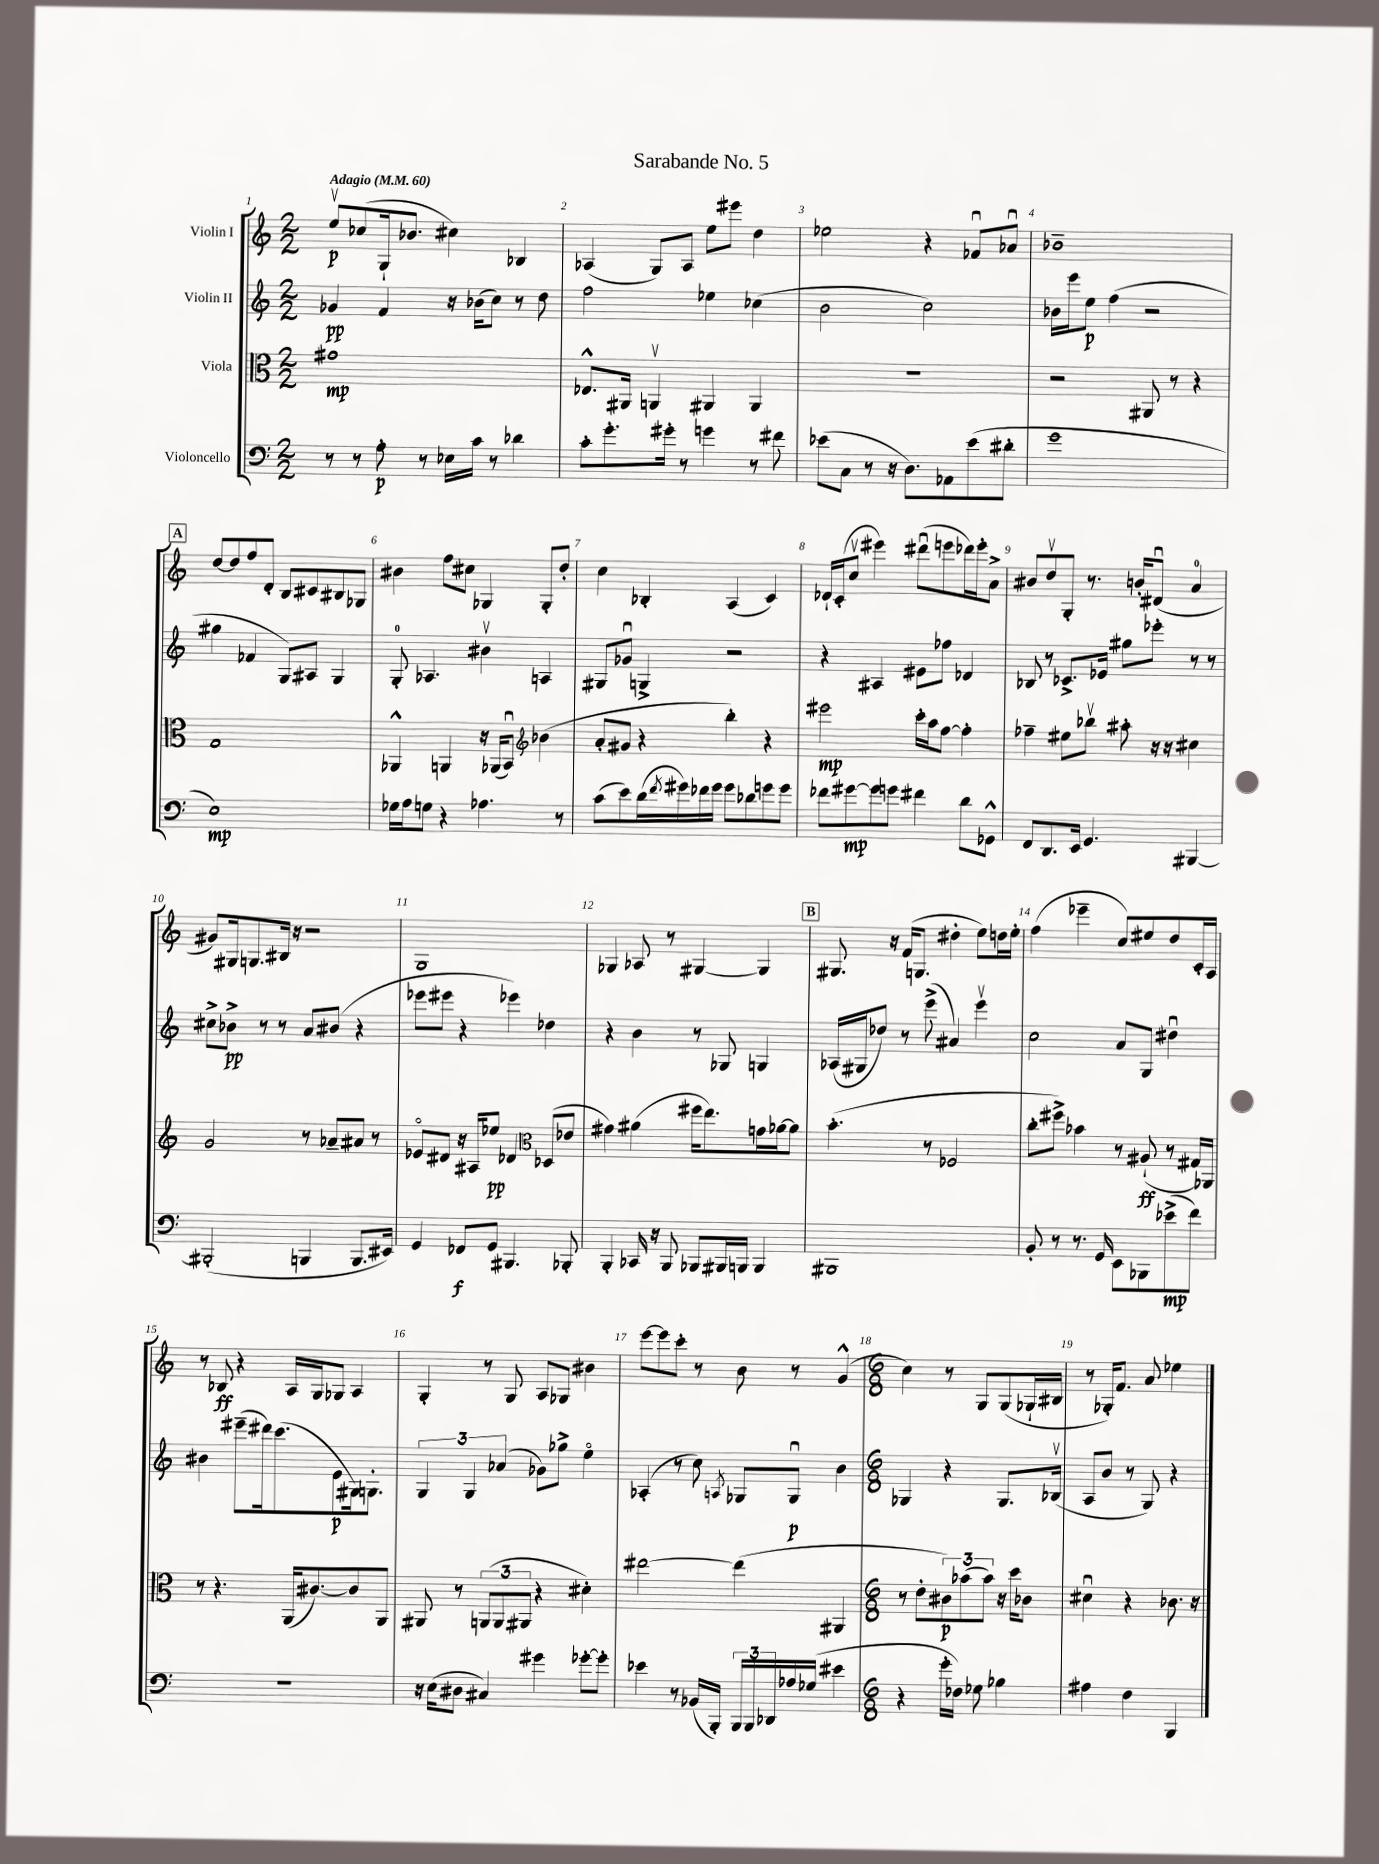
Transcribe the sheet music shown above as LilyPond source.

\header { title = "Sarabande No. 5" }
<<
\new StaffGroup <<
\new Staff = "s0" \with { instrumentName = "Violin I" } {
    \clef treble \key c \major \numericTimeSignature \time 2/2 \tempo "Adagio" 4 = 60
    e''8\upbow\p ces''8( g16-! bes'8. cis''4) bes4 |
    aes4( g8) aes8 e''8 eis'''8 d''4 |
    ees''2 r4 fes'8\downbow aes'8\downbow |
    bes'1-- |
    \mark \markup { \box "A" } d''8~ d''8 f''8 d'8-. b8 cis'8 bis8 ges8 |
    bis'4 f''8 cis''8 ges4 ges8-. d''8-. |
    c''4 bes4-. a4( c'4) |
    des'16-! c'16-.( c''8\upbow eis'''4) dis'''8\downbow( e'''8 des'''16) e'''16-. a'8-> |
    bis'8 d''8\upbow g8-. r8. b'16-. dis'8\downbow( a'4-0 |
    gis'8) gis16 g8. bis16 r16 r2 |
    g1 |
    ges4 aes8 r8 gis4~ gis4 |
    \mark \markup { \box "B" } gis8. r16 f'16( g8. dis''4-. e''8) d''16 e''16-. |
    f''4( ees'''4-- c''8) eis''8 d''8 c'16-. a16 |
    r8 bes8\ff r4 a16 g16 ges8 a4 |
    g4-. r8 g8 a8 ges8 bis'4 |
    e'''8~ e'''8 c'''8-. r8 b'8 r8 g'4-^( |
    \numericTimeSignature \time 6/8 c''4) r8 g8 g8( ges16-! bis16 |
    r8 ges16-.) f'8. a'8 ees''4 \bar "|." |
}
\new Staff = "s1" \with { instrumentName = "Violin II" } {
    \clef treble \key c \major \numericTimeSignature \time 2/2
    ges'4\pp f'4 r16 bes'16( c''8) r8 d''8 |
    f''2 ees''4 ces''4( |
    b'2 c''2) |
    bes'16 e'''16 e''8\p f''4( r2 |
    \mark \markup { \box "A" } gis''4 fes'4 g8) ais8 g4 |
    g8-0-. aes4. bis'4\upbow a4 |
    gis8 ges'8\downbow g4-> r2 |
    r4 ais4 eis'8 fes''8 des'4 |
    bes8 r8 ces'8.-> ees'16 gis''8 ees'''8-. r8 r8 |
    cis''8-> bes'8->\pp r8 r8 a'8 bis'8( r4 |
    ees'''8 eis'''8 r4 ees'''4) des''4 |
    r4 b'4 r8 ges8 g4 |
    \mark \markup { \box "B" } aes16( gis16 des''8) r8 e'''8->( ais'4) e'''4\upbow |
    c''2 a'8 g8 dis''4\downbow |
    bis'4 eis'''8--( dis'''16) c'''8.( e'8\p gis16) g8.-. |
    \tuplet 3/2 { g4 g4 aes'4( } ges'8) ges''8-> e''4\flageolet |
    aes4-.( r8 c''8) \acciaccatura { a8 } ges8 ges8\downbow\p b'4 |
    \numericTimeSignature \time 6/8 ges4 r4 ges8. bes16\upbow( |
    a8 b'8 r8 g8) r4 \bar "|." |
}
\new Staff = "s2" \with { instrumentName = "Viola" } {
    \clef alto \key c \major \numericTimeSignature \time 2/2
    gis'1\mp |
    ees8.-^ ais,16 a,4\upbow ais,4 ais,4 |
    R1 |
    r2 ais,8 r8 r4 |
    \mark \markup { \box "A" } g1 |
    aes,4-^ a,4 r16 aes,16( b,8\downbow) \clef treble bes'4( |
    a'8-. gis'8 r4 b''4-.) r4 |
    eis'''2\mp c'''16-. a''16 f''8~ f''4-. |
    fes''4-- eis''8 bes''8\upbow ais''8-. r16 r16 cis''4 |
    g'2 r8 aes'8-- ais'8 r8 |
    ees'8\flageolet dis'8 r16 ais16 ees''8\pp des'4 \clef alto des8( ees'8 |
    gis'4) ais'4( fis''16 e''8.) g'16 aes'16~ aes'8 |
    \mark \markup { \box "B" } b'4.-.( r8 fes2 |
    c''8-. fis''8->) bes'4 r8 ais8-!\ff( r8 gis16) aes,16 |
    r8 r4. a,16( cis'8.~) cis'8 a,8 |
    ais,8 r8 \tuplet 3/2 { a,8( a,8 ais,8 } r4 dis'4-.) |
    eis''2~ eis''4( ais,4 |
    \numericTimeSignature \time 6/8 r8 e'8-. \tuplet 3/2 { cis'8\p) bes'8( bes'8) } r16 d''16 ces'8 |
    dis'4\downbow r4 ces'8. r16 \bar "|." |
}
\new Staff = "s3" \with { instrumentName = "Violoncello" } {
    \clef bass \key c \major \numericTimeSignature \time 2/2
    r8 r8 a8-.\p r8 ees16 c'16 r8 des'4 |
    c'8-. g'8.-. gis'16-. r8 g'4 r8 fis'8 |
    ees'8( c8 r8 r16 d8.) aes,8 ees'8( dis'8-. |
    g'1 |
    \mark \markup { \box "A" } e1\mp) |
    ges16 a16 g8 r4 aes4. r8 |
    c'8( e'8) d'16( \acciaccatura { f'8 } gis'16) fes'16 gis'16 gis'8 des'8 g'8 g'8 |
    fes'8 gis'8~\mp gis'8 g'8 fis'4 d'8 ges,8-^ |
    f,8 d,8. e,16 g,4. bis,,4~ |
    bis,,2-.( b,,4 b,,8. eis,16) |
    g,4 fes,8\f g,8 bis,,4. bes,,8-. |
    b,,4-. ces,16 r16 b,,8 bes,,8 bis,,16 b,,16 b,,4 |
    \mark \markup { \box "B" } bis,,1 |
    b,8-. r8 r8. g,16 e,8 bes,,8 ees'8->\mp( f'8) |
    R1 |
    r16 e16( dis8 cis4) gis'4 ges'8~-. ges'8-. |
    ees'4 r8 bes,16( b,,16-.) \tuplet 3/2 { b,,16 b,,16 des,16 } aes16 ges16( eis'4 |
    \numericTimeSignature \time 6/8 r4 g'16-. fes16) ges8 bes4 |
    ais4 f4 b,,4 \bar "|." |
}
>>
>>
\layout { \context { \Score \override BarNumber.break-visibility = ##(#f #t #t) barNumberVisibility = #all-bar-numbers-visible } }
